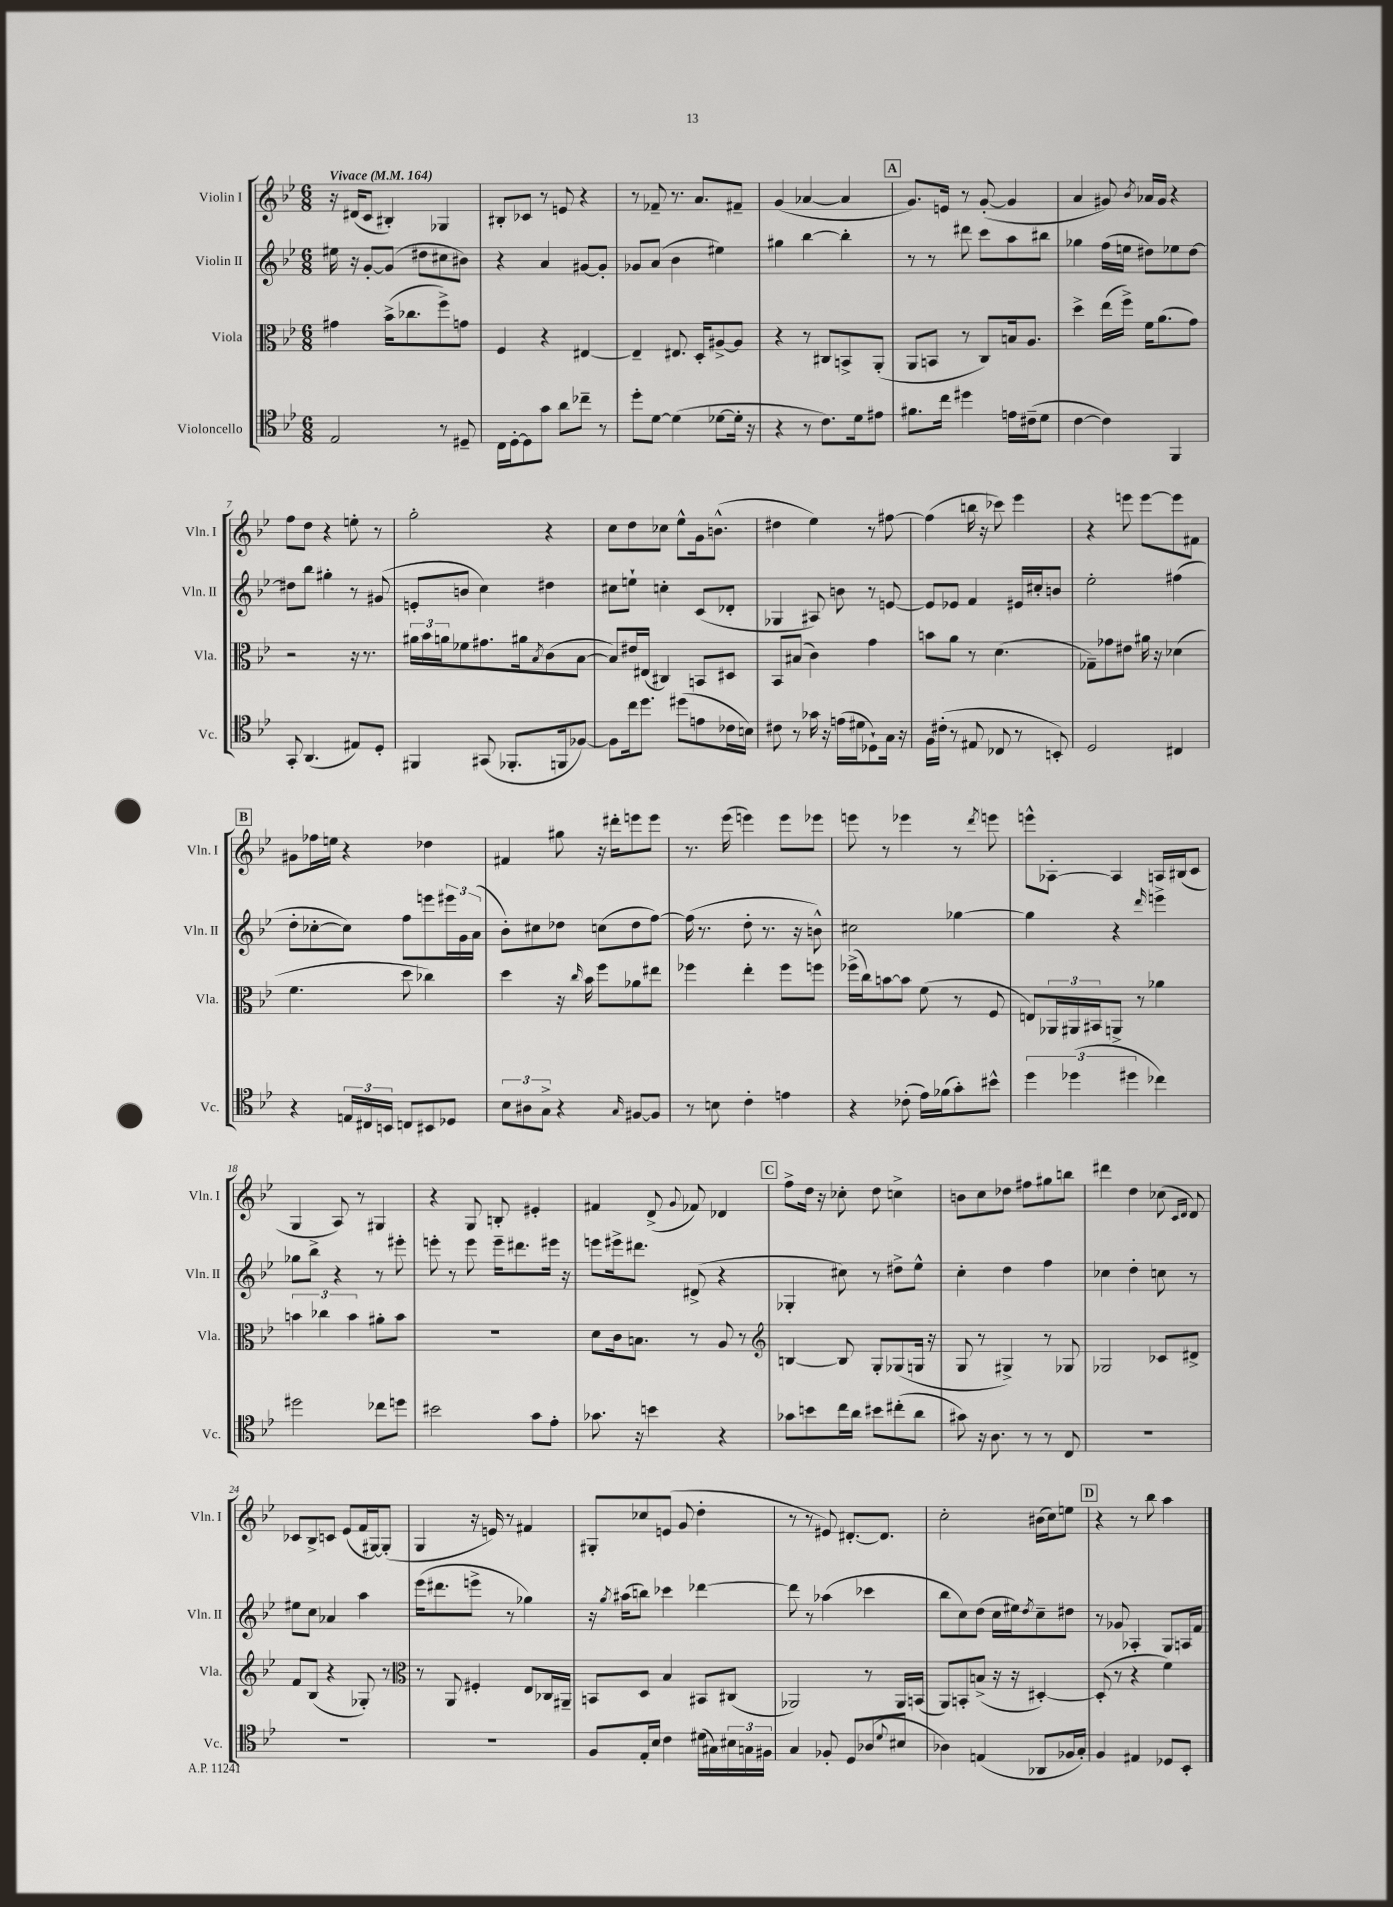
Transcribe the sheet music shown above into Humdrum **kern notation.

**kern	**kern	**kern	**kern
*staff4	*staff3	*staff2	*staff1
*clefC4	*clefC3	*clefG2	*clefG2
*k[b-e-]	*k[b-e-]	*k[b-e-]	*k[b-e-]
*M6/8	*M6/8	*M6/8	*M6/8
*MM164	*MM164	*MM164	*MM164
2E-	4g#	16ee#	16r
.	.	16r	(16d#
.	.	[8g'	8c
.	(16b-^	(8g]	4B#')
.	8.cc-	.	.
.	.	8dd#	.
8r	8ff^)	8cc#	4G-
8D#~	8g	8b#)	.
=	=	=	=
16C	4F	4r	8B#'
[16D'	.	.	.
8D]	.	.	8c-
8g	4r	4a	8r
8a	.	.	8e
8cc-~	[4E#	[8g#	4r
8r	.	8g#']	.
=	=	=	=
8dd'	4E#~]	8g-	8r
[8d	.	(8a	8f-~
(4d]	8.E#	4b-	8.r
.	16D'	.	8.a
[8d-	[8A#^	4ee#)	.
16d-']	8A#]	.	8f#~
16r	.	.	.
=	=	=	=
4r	4r	4gg#	(4g
8r	8r	[4bb-	[4a-
8.c)	8C#	.	.
.	8BB^	4bb-']	4a-]
16d	.	.	.
8e#	(8AA'	.	.
=	=	=	=
8.f#	8AA	8r	8.g)
.	8BB	8r	.
16cc	.	.	16e
4dd#	8r	8ddd#	8r
.	8C)	8ccc	([8g'
16e	16B	8aa	4g]
(16c#~	8.A	.	.
8d	.	8bb#	.
=	=	=	=
[4c	4dd^	4gg-	4a
4c])	(16ee-	(16ff	8g#)
.	16ff^)	16ee	.
.	.	.	8qb-
.	16f	8dd#)	16a-
.	(8.a	.	16g#
4FF	.	8ee-	4r
.	8g)	[8dd#	.
=	=	=	=
8GG'	2r	8dd#]	8ff
(4.AA	.	8bb-	8dd
.	.	4gg#'	4r
8E#)	16r	8r	8ee'
.	8.r	.	.
8D'	.	(8g#	8r
=	=	=	=
4FF#	24a#	8e'	2gg'
.	24b-	.	.
.	24a	.	.
.	8f-	8b	.
(8GG#	8.g#	4cc)	.
8.FF-'	.	.	.
.	16a#	.	.
.	8qB-	.	.
.	(8c	4dd#	4r
16FF	.	.	.
[8F-)	[8B-	.	.
=	=	=	=
8F-]	8B-])	8cc#	8cc
16cc	16e#	8ee`	8dd
8.dd	(16E#	.	.
.	4C#)	4cc'	8cc-
(8dd#	.	.	8ee-^^
8e	8BB	(8c	16g
.	.	.	(8.b^^
16c-	8D#	8d-'	.
16B)	.	.	.
=	=	=	=
8c#	8BB-	4G-	4dd#
8r	(8B#	.	.
16g-	4c)	8A#)	4ee-)
16r	.	.	.
(16e	.	8b	.
16d#	.	.	.
8D-`)	4g	8r	8r
16G	.	[8e	[8ff#
16r	.	.	.
=	=	=	=
16F	8b	8e]	(4ff#]
(16c#'	.	.	.
8r	8a	8e-	.
8E#	8r	4f	16bb
.	.	.	16r
8C-	(4.d	.	8ccc-)
8r	.	16e#	4eee-
.	.	16cc#'	.
8BB')	.	8b	.
=	=	=	=
2D	8G-~)	2ee-'	4r
.	8g-	.	.
.	8e#	.	8eee
.	16a#	.	[8eee
.	16r	.	.
4C#	(4d-	(4ff#	8eee]
.	.	.	8f#
=	=	=	=
4r	4.f	8dd'	8g#
.	.	[8cc-'	16ff-
.	.	.	16ee
24E	.	8cc-])	4r
24C#	.	.	.
24BB	.	.	.
8C	8dd	8ff	.
8BB#	4cc-)	8eee	4dd-
8D-	.	24eee#	.
.	.	24g	.
.	.	(24a	.
=	=	=	=
12B-	4dd	8b-')	4f#
12A#	.	.	.
.	.	8cc#	.
12G^	.	.	.
4r	16r	8dd-	8gg#
.	16qqcc	.	.
.	16b-	.	.
.	8ff	(8cc	16r
.	.	.	16ddd#'
16qqG	.	.	.
[8F#	8a-	8dd-	8eee
8F#]	8ee#	[8ff)	8eee
=	=	=	=
8r	4ff-	(16ff]	8.r
.	.	8.r	.
8B	.	.	.
.	.	.	(16eee-
4c'	4ee-'	8dd'	4eee)
.	.	8.r	.
4e	8ff-	.	8eee
.	.	16r	.
.	8ff	8b^^)	8eee-
=	=	=	=
4r	(16ff-^	2cc#	8eee
.	16cc)	.	.
.	[8b	.	8r
(8c-'	8b]	.	4eee-
16e-)	(8f	.	.
(16f-	.	.	.
8g')	8r	[4gg-	8r
.	.	.	8qddd
8b#^^	8F	.	8eee
=	=	=	=
6dd	8E)	4gg-]	8eee^^
.	24AA-	.	[8A-'
(6dd-	24AA#	.	.
.	24BB#	.	.
.	8AA^	4r	4A-]
6dd#	.	.	.
.	8r	.	.
.	.	16qqddd	.
4cc-)	4a-	4eee^	16A
.	.	.	(16B#
.	.	.	8c
=	=	=	=
2dd#	6b	8gg-	4G
.	.	8bb-^	.
.	6cc-	.	.
.	.	4r	8A)
.	6b	.	.
.	.	.	8r
8cc-	8a#'	8r	4G#
8dd	8b	8eee#'	.
=	=	=	=
2b#	2.r	8eee'	4r
.	.	8r	.
.	.	8eee	8G
.	.	16eee~	8B'
.	.	8.ddd#	.
8g	.	.	4e#'
8e-'	.	16eee#	.
.	.	16r	.
=	=	=	=
8.g-	8d	8eee	4f#
.	16c	16eee#^	.
16r	8.B	8.ddd#	.
4b	.	.	(8d^
.	.	.	8qqg
.	8r	(8d#^	8f-)
4r	8A	4r	4d-
.	8r	.	.
=	=	=	=
*	*clefG2	*	*
8g-	[4B	4G-'	8ff^
8b	.	.	16dd
.	.	.	16r
16cc	8B]	8cc#)	8cc-'
16a	.	.	.
8b#	8G'	8r	8dd
(8cc#'	(8G-	8dd#^	4cc^
8a	16G	8ee-^^	.
.	16r	.	.
=	=	=	=
8g#)	8G	4cc'	8b
16r	8r	.	8cc
8.A	.	.	.
.	4G#^)	4dd	8dd-
8r	.	.	8ff#
8r	8r	4ff	8gg#
8C	8G-	.	8bb
=	=	=	=
2.r	2G-	4cc-	4ddd#
.	.	4dd'	4dd
.	8c-	8cc	(8cc-
.	.	.	16qqc
.	.	.	16qqd
.	8d#^	8r	8d)
=	=	=	=
2.r	8f	8ee#	8c-
.	(8B-	8cc	8B-^
.	4r	4a-	8c
.	.	.	(8e-
.	8G-')	4aa	16f
.	.	.	[16G#)
.	8r	.	(8G#']
=	=	=	=
*	*clefC3	*	*
2.r	8r	(16eee-	4G
.	.	8.ddd#	.
.	8AA	.	.
.	4F#'	8eee^	16r
.	.	.	16e)
.	.	8r	8r
.	8E-	4gg-)	4f#
.	16C-	.	.
.	16AA#~	.	.
=	=	=	=
8F	8BB	16r	8G#'
.	.	8qgg	.
.	.	(16aa#	.
16E-'	8D	8bb)	8cc-
16B-	.	.	.
4c	4B-	4ccc-	(8e
.	.	.	8g
(16d#	8BB#	[4ddd-	4dd'
16G#)	.	.	.
24B#	(8C#	.	.
24G	.	.	.
24F#	.	.	.
=	=	=	=
4G	2AA-)	8ddd-]	8r
.	.	8r	8r
8F-'	.	(4aa-	8e#)
8D	.	.	[8.d#'
(8A-	8r	4ccc-	.
.	.	.	8.d#]
8qqd	.	.	.
8B#	16AA-	.	.
.	(16BB	.	.
=	=	=	=
4A-)	8AA)	8bb-	2cc'
.	8BB'	8cc)	.
(4E	(8B^	(8dd	.
.	16r	16cc	.
.	16r	16ee#)	.
.	.	8qdd	.
8AA-	[4D#')	8cc~	(16b#
.	.	.	16cc)
16F-	.	8dd#	8ee
16G')	.	.	.
=	=	=	=
4F	(8D#']	8r	4r
.	8r	8g-	.
4E#	4r	4A-'	8r
.	.	.	8bb-
8D-	4f)	8G	4aa
8BB-'	.	16A	.
.	.	16f	.
==	==	==	==
*-	*-	*-	*-
